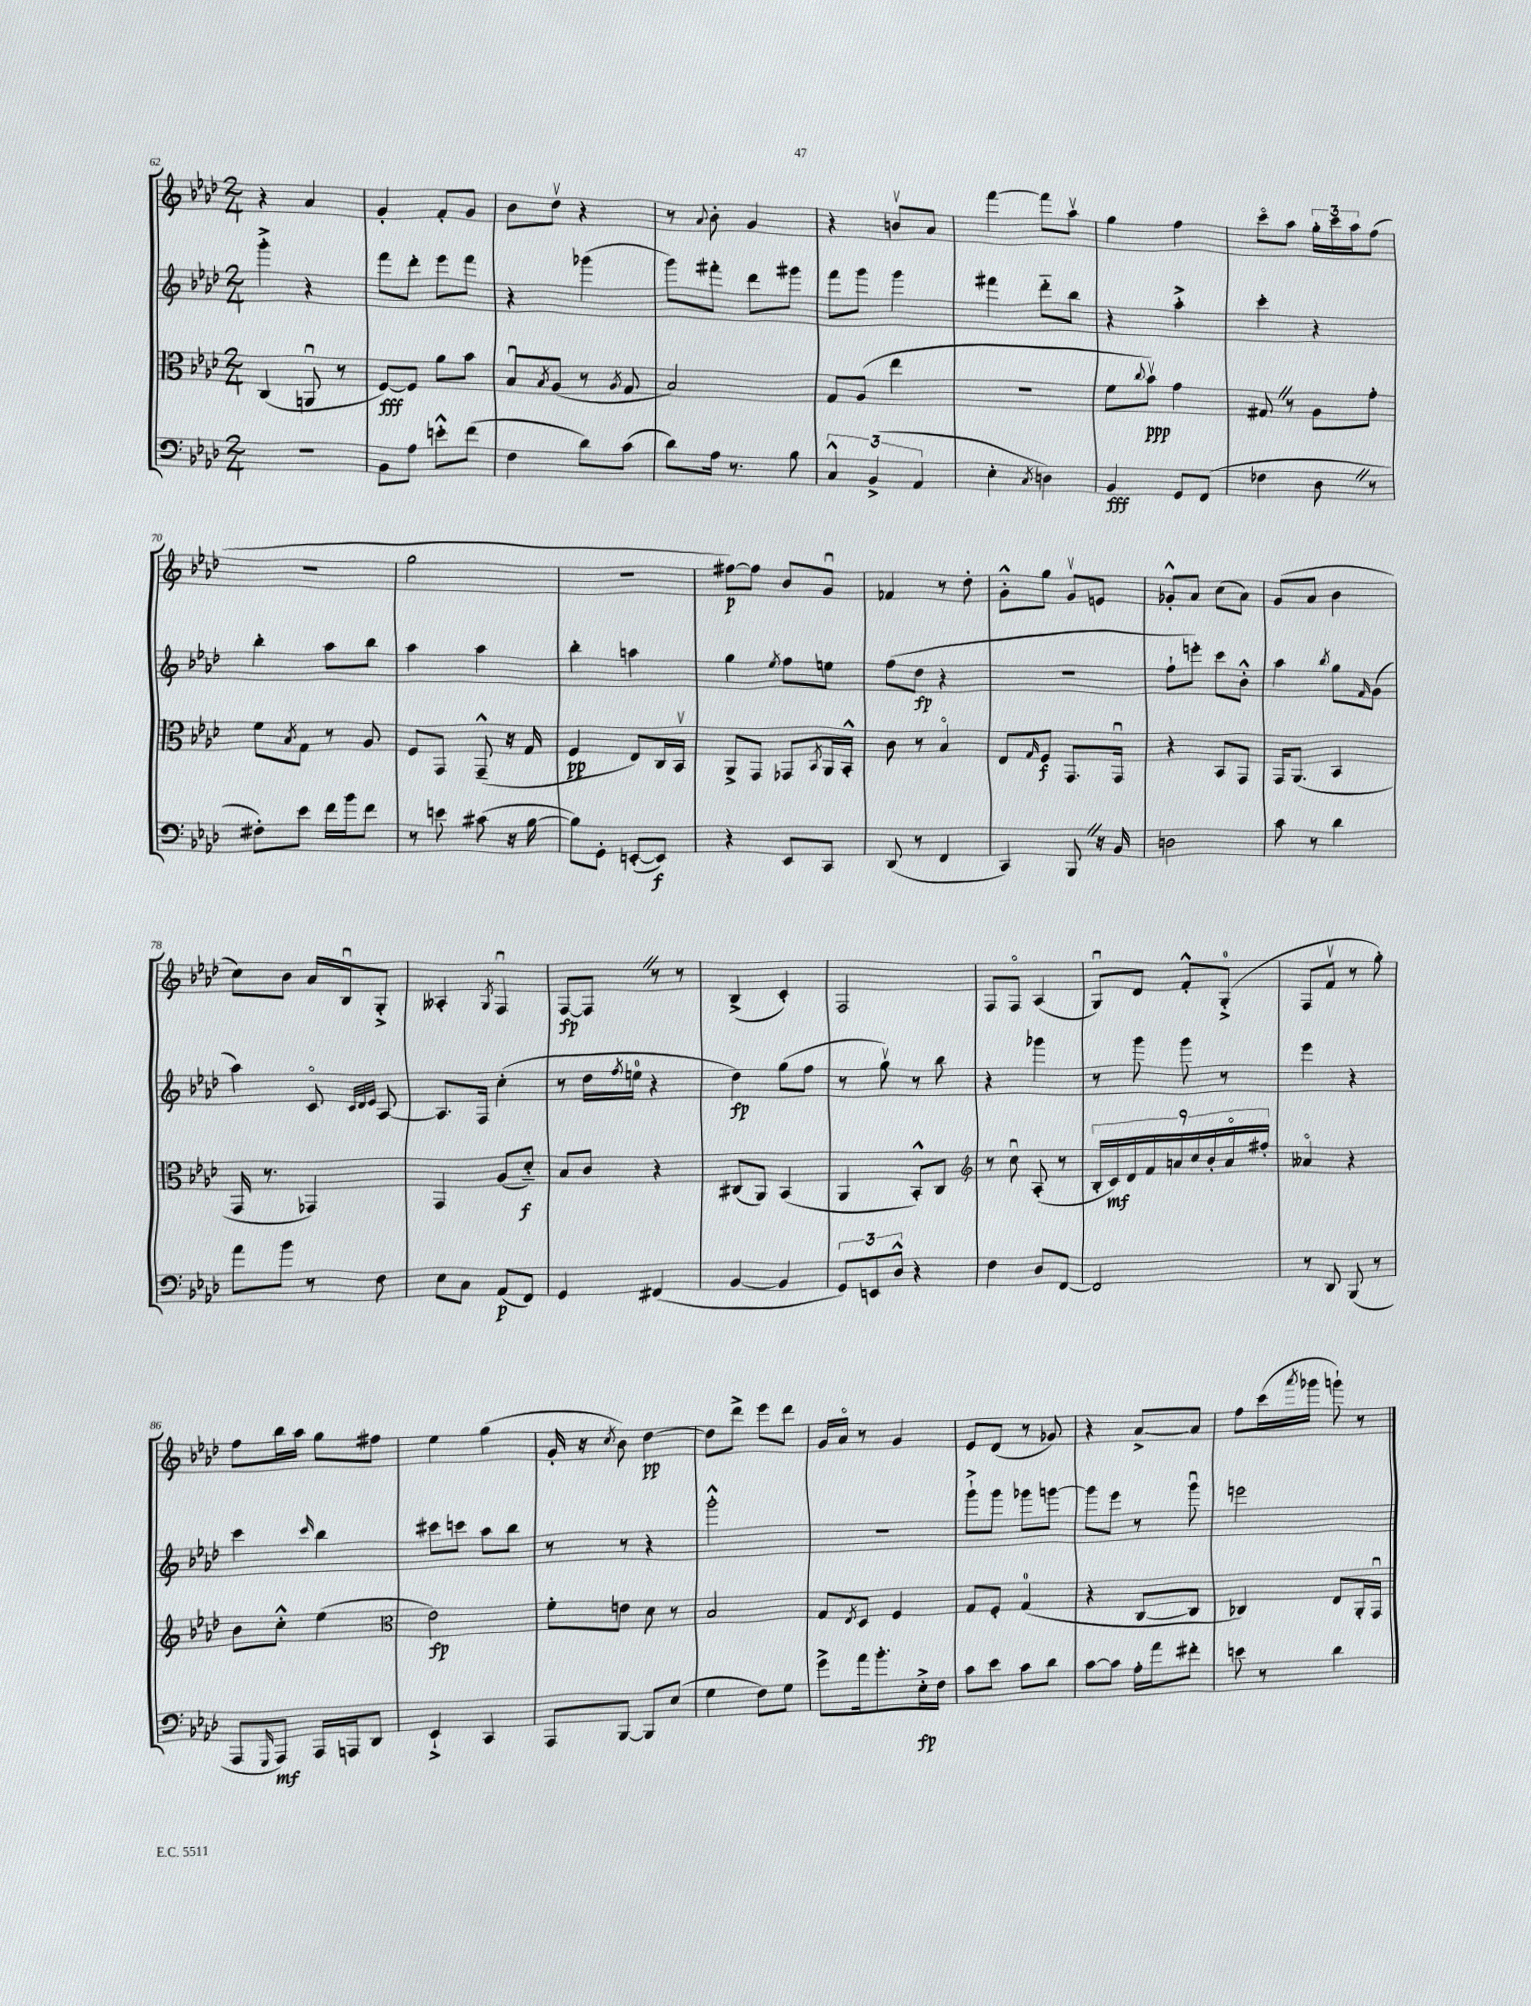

**kern	**kern	**kern	**kern
*staff4	*staff3	*staff2	*staff1
*clefF4	*clefC3	*clefG2	*clefG2
*k[b-e-a-d-]	*k[b-e-a-d-]	*k[b-e-a-d-]	*k[b-e-a-d-]
*M2/4	*M2/4	*M2/4	*M2/4
2r	(4C	4ggg'^	4r
.	8AAu	4r	4a-
.	8r	.	.
=	=	=	=
8BB-	[8F)	8fff	4g'
8A-	8F]	8ddd-'	.
8e'^^	8a-	8eee-	8f'
(8f	8b-	8fff	8g
=	=	=	=
4F	8B-u	4r	8b-
.	8qB-	.	.
.	(8A-	.	8dd-v
8d-)	8r	(4ggg-	4r
.	8qA-	.	.
(8c	8G	.	.
=	=	=	=
8d-)	2B-)	8ggg)	8r
.	.	.	8qqa-
16A-	.	8fff#'	8b-'
8.r	.	.	.
.	.	8ddd-	4g
8B-	.	8ggg#	.
=	=	=	=
6C^^	8G	8fff	4r
.	(8A-	8ggg	.
(6BB-^	.	.	.
.	4ee-	4ggg	8bv
6AA-	.	.	.
.	.	.	8a-
=	=	=	=
4E-'	2r	4fff#	[4fff
8qC	.	.	.
4D)	.	8ddd-'~	8fff]
.	.	8bb-	8aa-v
=	=	=	=
4BB-	8f	4r	4gg
.	8qqcc	.	.
.	8b-v)	.	.
8GG	4g	4aa-'^	4ff
(8FF	.	.	.
=	=	=	=
4F-	8G#	4ccc'	8ccco
.	8r	.	8aa-
8D-	8A-	4r	24gg'
.	.	.	24ccc
.	.	.	24aa-
8r	8g'	.	(8ff
=	=	=	=
8F#')	8f	4bb-'	2r
.	8qB-	.	.
8e-	8G	.	.
16f	8r	8aa-	.
16b-	.	.	.
8f	8A-	8bb-	.
=	=	=	=
8r	8F	4aa-	2gg
8e	8GG	.	.
(8c#	(8GG~^^	4aa-	.
16r	16r	.	.
[16B-	16G	.	.
=	=	=	=
8B-])	4F	4bb-'	2r
8GG'	.	.	.
([8EE'	8E-)	4aa	.
8EE])	16C	.	.
.	16BB-v	.	.
=	=	=	=
4r	8AA-^	4gg	[8ff#)
.	8GG	.	8ff#]
.	.	8qee-	.
8EE-	8GG-	8ff	8b-
.	8qBB-	.	.
8CC	16AA-	8ee	8gu
.	16BB-'^^	.	.
=	=	=	=
(8DD-	8c	(8ff	4f-
8r	8r	8dd-	.
4FF	4B-o	4r	8r
.	.	.	8dd-'
=	=	=	=
4CC)	8E-	2r	8g'^^
.	16qqG	.	.
.	8F	.	8gg
8BBB-	8.GG	.	8gv
16r	.	.	8e
16BB-	16GGu	.	.
=	=	=	=
2D	4r	8ff`	8g-'^^
.	.	8eee')	8a-
.	8BB-	8ccc	(8cc
.	8GG	8b-'^^	8a-)
=	=	=	=
8c	16GG	4aa-	(8g
.	(8.AA-	.	.
8r	.	.	8a-
.	.	8qbb-	.
4d-	4BB-	8gg	4b-
.	.	16qqf	.
.	.	(8g	.
=	=	=	=
8a-	16GG	4aa-)	8cc)
.	8.r	.	.
8b-	.	.	8b-
8r	4GG-)	8co	16a-
.	.	.	16B-u
.	.	32qqc	.
.	.	32qqd-	.
.	.	32qqe-	.
8F	.	[8A-	8G'^
=	=	=	=
8E-	4GG	8.A-]	4A--'
8C	.	.	.
.	.	16F	.
.	.	.	8qG
(8AA-	(8A-	(4cc'	4Fu
8FF)	8d-'~)	.	.
=	=	=	=
4GG	8B-	8r	[8F
.	8c	16dd-	8F]
.	.	8qff	.
.	.	16ee	.
(4FF#	4r	4r	8r
.	.	.	8r
=	=	=	=
[4BB-	(8C#	4dd-)	(4B-^
.	8AA-)	.	.
4BB-]	(4BB-	(8gg	4c')
.	.	8ff	.
=	=	=	=
12GG)	4AA-	8r	2F
12EE	.	.	.
.	.	8ggv)	.
12D-^^	.	.	.
4r	8BB-'^^)	8r	.
.	8C	8bb-	.
=	=	=	=
*	*clefG2	*	*
4F	8r	4r	8F
.	8ccu	.	8Fo
8D-	(8A-'	4ggg-	(4A-
[8FF	8r	.	.
=	=	=	=
2FF]	18B-'	8r	8Gu)
.	18c)	.	.
.	18d-	.	.
.	.	8ggg	8d-
.	18f	.	.
.	18a	.	.
.	.	8ggg	8f'^^
.	18cc	.	.
.	18b-'	.	.
.	.	8r	(8G'^
.	18ao	.	.
.	18ff#'	.	.
=	=	=	=
8r	4a--o	4eee-	8F
8DD-	.	.	8fv
(8BBB-	4r	4r	8r
8r	.	.	8gg')
=	=	=	=
8AAA-	8b-	4ccc	8ff
16qqGGG	.	.	.
8AAA-)	8cc'^^	.	16bb-
.	.	.	16aa-
.	.	16qqccc	.
16AAA-	(4ee-	4bb-	8gg
16AAA	.	.	.
8DD-	.	.	8ff#
=	=	=	=
*	*clefC3	*	*
4EE-`^	2e-)	8ccc#	4ee-
.	.	8ccc	.
4CC	.	8aa-	(4gg
.	.	8bb-	.
=	=	=	=
8AAA-	8f'	8r	16g'
.	.	.	16r
.	.	.	8qcc
[8BBB-	8e	8r	8b-)
8BBB-]	8d-	4r	[4dd-
(8E-	8r	.	.
=	=	=	=
4G	2B-	2ggg'^^	8dd-]
.	.	.	8ddd-^
8F)	.	.	8eee-
8G	.	.	8ddd-
=	=	=	=
8g^	8G	2r	16g
.	.	.	16a-o
.	8qE-	.	.
16a-	8D-	.	8r
8.b-'	.	.	.
.	4F	.	4g
16E-'^	.	.	.
16F	.	.	.
=	=	=	=
8c	8G	8ggg`^	8e-
8e-	8F'	8ggg	(8d-
8c	(4G	8ggg-	8r
8d-	.	[8ggg	8g-)
=	=	=	=
[8c	4r	8ggg]	4r
8c]	.	8eee-	.
16A-'	[8C	8r	[8a-^
16a-	.	.	.
8f#'	8C]	8gggu	8a-]
=	=	=	=
8e	4C-)	2eee	8ff
8r	.	.	(16ccc
.	.	.	8qaaa-
.	.	.	16ggg-
4d-	8E-	.	8ggg`)
.	16AA-'	.	8r
.	16GGu	.	.
==	==	==	==
*-	*-	*-	*-
